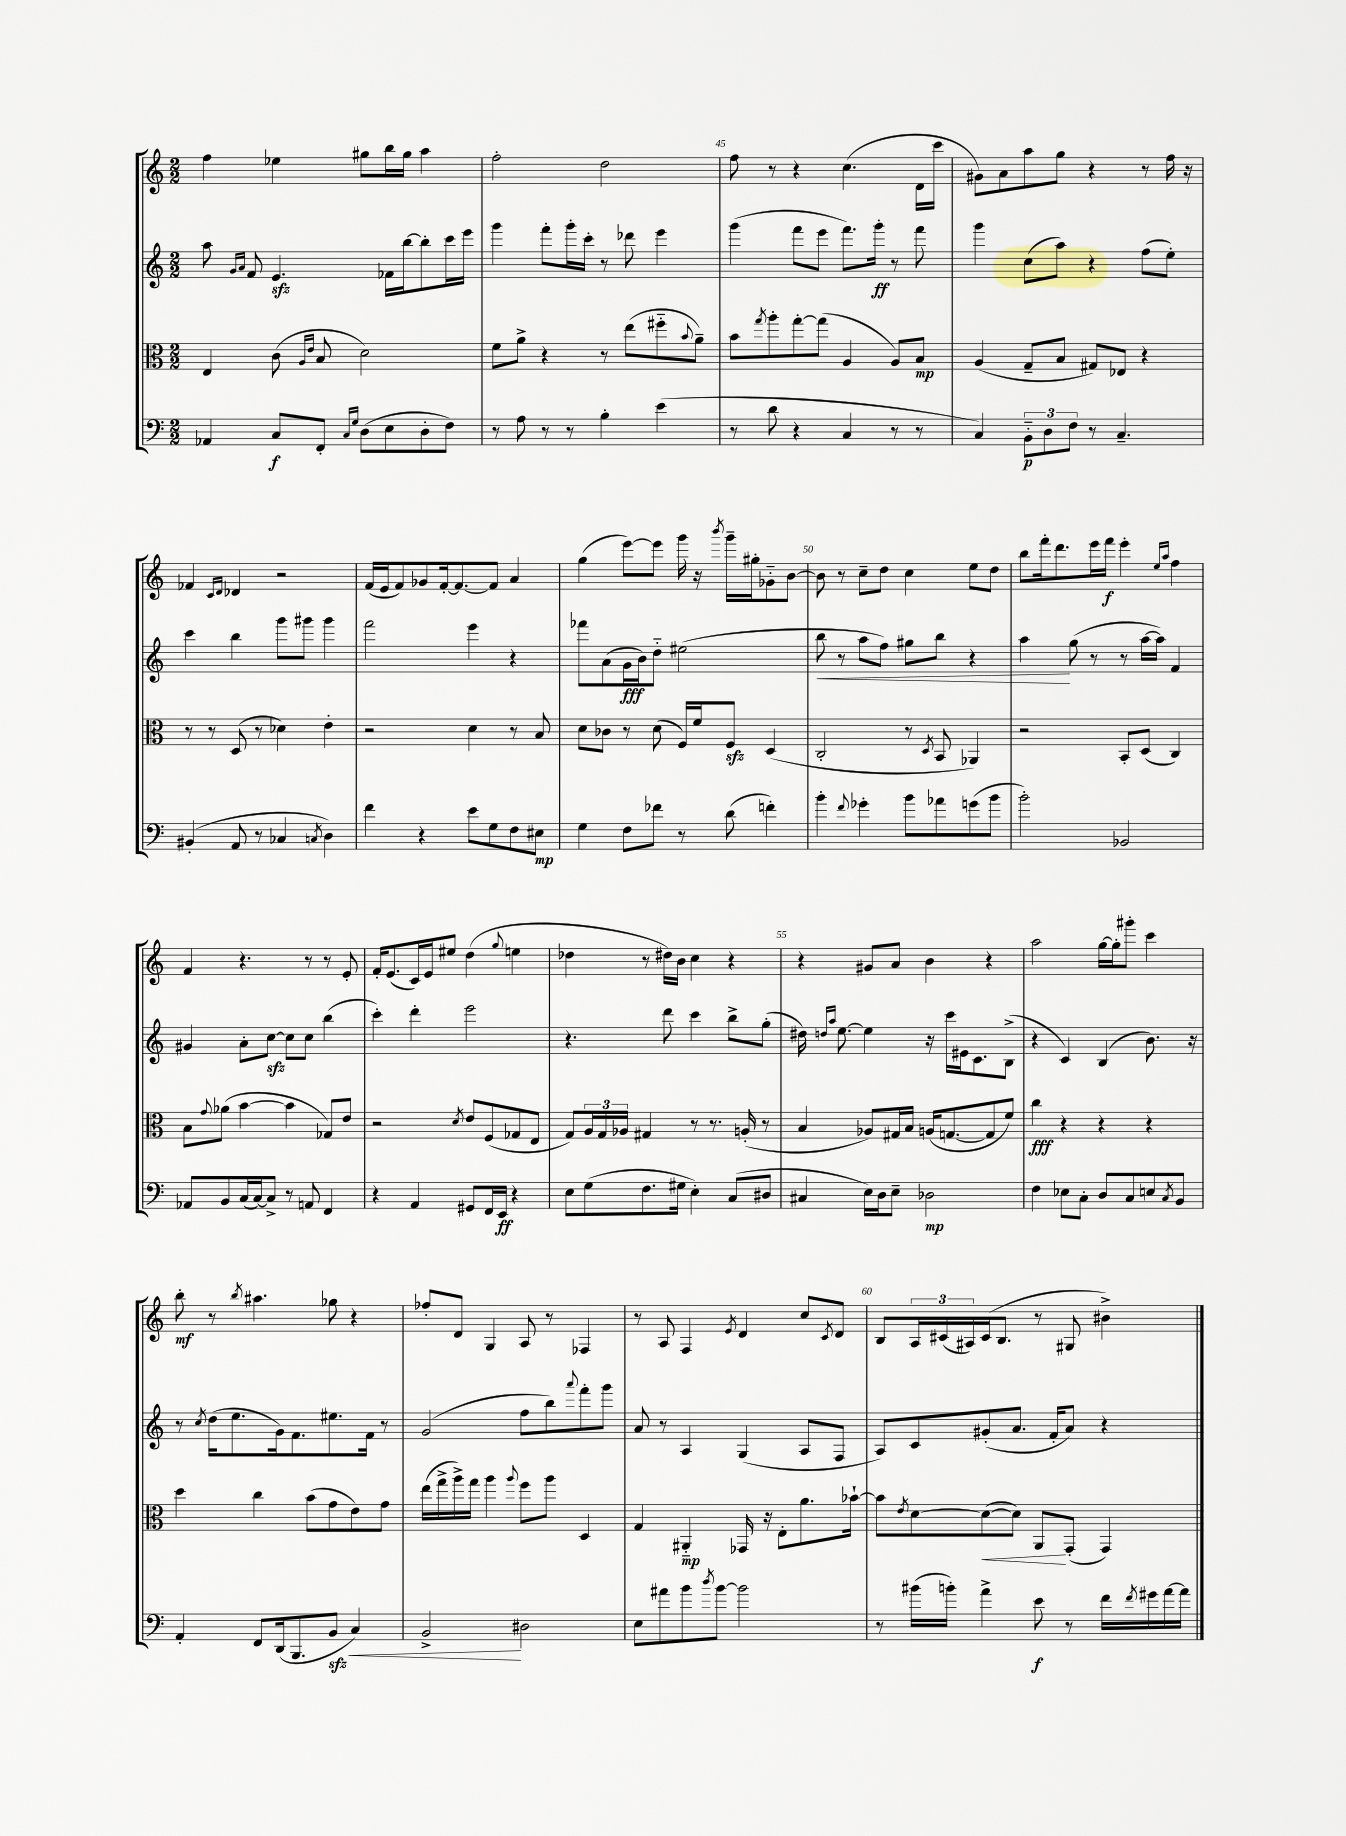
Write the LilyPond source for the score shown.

<<
\new StaffGroup <<
\new Staff = "s0" {
    \clef treble \key c \major \numericTimeSignature \time 2/2
    f''4 ees''4 gis''8 b''16 gis''16 a''4 |
    f''2-. d''2 |
    f''8 r8 r4 c''4.( d'16 c'''16 |
    gis'8) a'8 a''8 g''8 r4 r8 f''16 r16 |
    fes'4 \grace { c'16 d'16 } des'4 r2 |
    f'16( e'16 f'8) ges'8 f'16~-. f'8.~ f'8 a'4 |
    g''4( e'''8~) e'''8 g'''16 r16 \acciaccatura { b'''8 } g'''16-- gis''16-. ges'8-_ b'8~ |
    b'8 r8 c''8-- d''8 c''4 e''8 d''8 |
    b''8 f'''16-. d'''8. e'''16 f'''16\f e'''4-. \grace { e''16 a''16 } f''4 |
    f'4 r4. r8 r8 e'8-. |
    f'16-. e'8.( c'16) e'16 eis''8 d''4( \appoggiatura { g''8 } e''4 |
    des''4 r8 dis''16) b'16 c''4 r4 |
    r4 gis'8 a'8 b'4 r4 |
    a''2 g''16~ g''16-. gis'''8-. c'''4 |
    b''8-.\mf r8 \acciaccatura { b''8 } ais''4. ges''8 r4 |
    fes''8-. d'8 g4 a8 r8 fes4 |
    r8 a8 f4 \acciaccatura { e'8 } d'4 c''8 \acciaccatura { c'8 } d'8 |
    b8 \tuplet 3/2 { a16 cis'16( ais16) } cis'16( b8. r8 gis8 bis'4->) \bar "|." |
}
\new Staff = "s1" {
    \clef treble \key c \major \numericTimeSignature \time 2/2
    a''8 \grace { g'16 a'16 } f'8 e'4.\sfz fes'16 b''16~ b''8-. c'''16 e'''16 |
    g'''4 f'''8-. g'''16-. c'''16-. r8 des'''8 e'''4 |
    g'''4( f'''8 e'''8 f'''8.) g'''16-.\ff r8 f'''8 |
    g'''4 c''8( a''8) r4 f''8( e''8-.) |
    c'''4 b''4 g'''8 gis'''8 gis'''4 |
    f'''2 e'''4 r4 |
    fes'''8 a'8( g'16\fff b'16) d''8-_ eis''2( |
    b''8\< r8 a''8 f''8) gis''8 b''8 r4 |
    a''4\! g''8( r8 r8 a''16~ a''16) f'4 |
    gis'4 a'8-. c''8~\sfz c''8 c''8 b''4( |
    c'''4-.) d'''4-. e'''2 |
    r4. d'''8 c'''4 b''8-> g''8-.( |
    dis''16) \grace { d''16 a''16 } e''8.~ e''4 r16 c'''16 eis'16 c'8. b8->( |
    r4 c'4) b4( b'8.) r16 |
    r8 \acciaccatura { c''8 } d''16( e''8. g'16) f'8. eis''8. f'16 r8 |
    g'2( f''8 b''8) \appoggiatura { a'''8 } f'''8-. g'''8 |
    a'8 r8 a4 g4( a8 f8 |
    a8) c'8 gis'8-.( a'8. f'16-. a'8) r4 \bar "|." |
}
\new Staff = "s2" {
    \clef alto \key c \major \numericTimeSignature \time 2/2
    e4 c'8( \grace { a16 e'16 } b8 d'2) |
    f'8 a'8-> r4 r8 e''8( fis''8-_ \appoggiatura { b'8 } a'8--) |
    b'8 \acciaccatura { g''8 } a''8-. g''8~-. g''8( a4 a8) b8\mp |
    a4( g8-- b8 gis8) ees8 r4 |
    r8 r8 d8( r8 des'4) e'4-. |
    r2 d'4 r8 b8 |
    d'8 ces'8 r8 d'8( f16) f'16 f8\sfz d4( |
    c2-. r8 \acciaccatura { d8 } b,8 aes,4) |
    r2 b,8-. d8( c4) |
    b8 \appoggiatura { g'8 } aes'8( b'4~ b'4 ges8) e'8 |
    r2 \acciaccatura { d'8 } e'8 f8( ges8 e8 |
    g8) \tuplet 3/2 { a16 g16 aes16 } gis4 r8 r8. a16-.( r8 |
    b4 aes8) gis16 b16 a16( g8.~ g8 f'8) |
    c''4\fff r4 r4 r4 |
    d''4 c''4 b'8( g'8 e'8) g'8 |
    e''16( g''16-> a''16->) g''16 a''4 \appoggiatura { a''8 } f''8 a''8 d4 |
    g4 ais,4-_\mp ges,16 r16 e8-. a'8. bes'16~-! |
    bes'8 \acciaccatura { e'8 } d'8~ d'8~\<( d'8) a,8\! g,8-.( g,4) \bar "|." |
}
\new Staff = "s3" {
    \clef bass \key c \major \numericTimeSignature \time 2/2
    aes,4 c8\f f,8-. \grace { c16 g16 } d8( e8 d8-. f8) |
    r8 a8 r8 r8 b4-. e'4( |
    r8 d'8 r4 c4 r8 r8 |
    c4) \tuplet 3/2 { b,8-_\p d8 f8 } r8 c4.-- |
    bis,4-.( a,8 r8 ces4 \acciaccatura { c8 } d4) |
    f'4 r4 e'8 g8 f8 eis8\mp |
    g4 f8 fes'8 r8 d'8( f'4-.) |
    b'4-. \appoggiatura { f'8 } ges'4-. b'8 aes'8 g'8( b'8 |
    b'2-.) bes,2 |
    aes,8 b,8 c16( c16~) c8-> r8 a,8 f,4 |
    r4 a,4 gis,8 f,16 e,16\ff r4 |
    e8 g8( f8. gis16 e4-.) c8( dis8 |
    cis4 e16) d16 e8-- des2\mp |
    f4 ees8 c8-. d8 c8 e8 \acciaccatura { c8 } b,8 |
    a,4-. f,8 d,16( b,,8. b,8\sfz\< c4) |
    b,2->\! dis2 |
    e8 ais'8 b'8 \acciaccatura { d''8 } b'8~ b'2 |
    r8 bis'16( b'16-.) a'4-> e'8\f r8 f'16 \acciaccatura { f'8 } gis'16 a'16~ a'16 \bar "|." |
}
>>
>>
\layout { \context { \Score currentBarNumber = #43 \override BarNumber.break-visibility = ##(#f #t #t) barNumberVisibility = #(every-nth-bar-number-visible 5) } }
